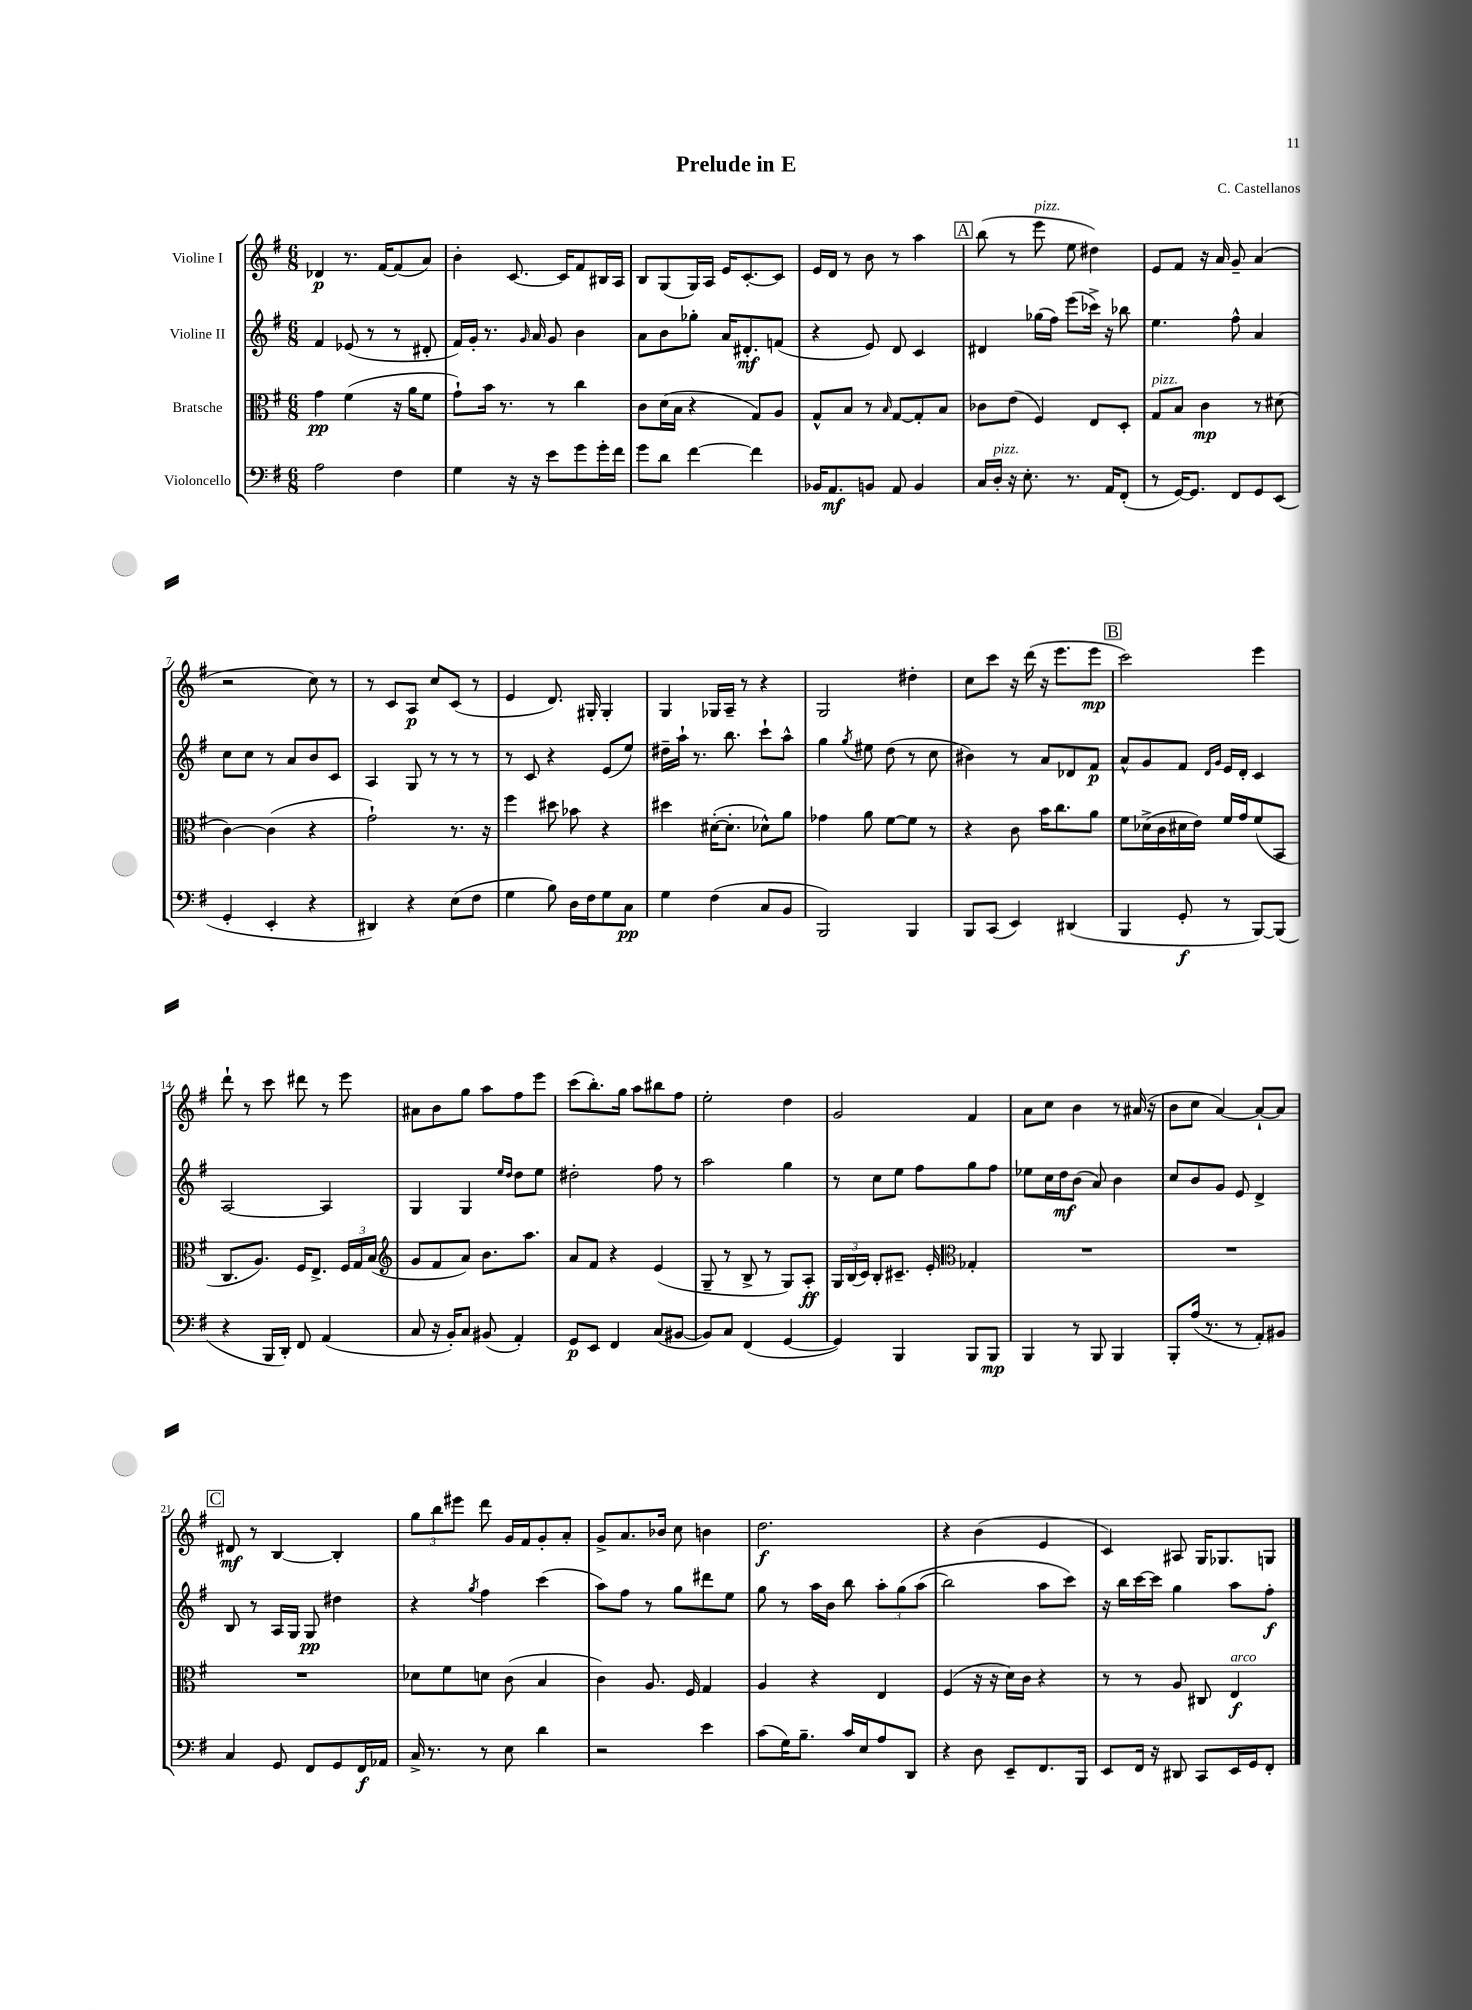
\header { title = "Prelude in E" composer = "C. Castellanos" }
<<
\new StaffGroup <<
\new Staff = "s0" \with { instrumentName = "Violine I" } {
    \clef treble \key g \major \numericTimeSignature \time 6/8
    \autoBeamOff des'4\p r8. fis'16[~ fis'8( a'8]) |
    b'4-. c'8.~ c'16[ fis'8 bis16 a16] |
    b8[ g8( g16) a16] e'16[ c'8.~-. c'8] |
    e'16[ d'16] r8 b'8 r8 a''4 |
    \mark \markup { \box "A" } b''8( r8 e'''8^\markup { \italic "pizz." } e''8 dis''4) |
    e'8[ fis'8] r16 a'16 g'8-- a'4( |
    r2 c''8) r8 |
    r8 c'8[ a8]\p c''8[ c'8]( r8 |
    e'4 d'8.) gis16-. gis4-. |
    g4 ges16[ a16]-- r8 r4 |
    g2 dis''4-. |
    c''8[ c'''8] r16 d'''16( r16 e'''8.[ e'''8]\mp |
    \mark \markup { \box "B" } c'''2) e'''4 |
    d'''8-! r8 c'''8 dis'''8 r8 e'''8 |
    ais'8[ b'8 g''8] a''8[ fis''8 e'''8] |
    c'''8[( b''8.-.) g''16] a''8[ bis''8 fis''8] |
    e''2-. d''4 |
    g'2 fis'4 |
    a'8[ c''8] b'4 r8 ais'16( r16 |
    b'8[ c''8] a'4~) a'8[~-! a'8] |
    \mark \markup { \box "C" } dis'8\mf r8 b4~ b4-. |
    \tuplet 3/2 { g''8[ b''8 eis'''8] } d'''8 g'16[ fis'16 g'8-. a'8]-. |
    g'8[-> a'8. bes'16] c''8 b'4 |
    d''2.\f |
    r4 b'4( e'4 |
    c'4) ais8 g16[ ges8. g8] \bar "|." |
}
\new Staff = "s1" \with { instrumentName = "Violine II" } {
    \clef treble \key g \major \numericTimeSignature \time 6/8
    \autoBeamOff fis'4 ees'8( r8 r8 dis'8-. |
    fis'16[) g'16]-. r8. \grace { g'16 } a'16 g'8 b'4 |
    a'8[ b'8 ges''8]-. a'16[ dis'8.-.\mf f'8]( |
    r4 e'8) d'8 c'4 |
    \mark \markup { \box "A" } dis'4 ges''16[( fis''16]) e'''8[( ces'''16]->) r16 bes''8 |
    e''4. fis''8-^ a'4 |
    c''8[ c''8] r8 a'8[ b'8 c'8] |
    a4 g8 r8 r8 r8 |
    r8 c'8 r4 e'8[( e''8]) |
    dis''16[-- a''16]-! r8. b''8. c'''8[-! a''8]-^ |
    g''4 \acciaccatura { g''8 } eis''8 d''8( r8 c''8 |
    bis'4) r8 a'8[ des'8 fis'8]\p |
    \mark \markup { \box "B" } a'8[-^ g'8 fis'8] \grace { d'16[ g'16] } e'16[ d'16]-. c'4 |
    a2~ a4 |
    g4 g4 \grace { e''16[ d''16] } d''8[ e''8] |
    dis''2-. fis''8 r8 |
    a''2 g''4 |
    r8 c''8[ e''8] fis''8[ g''8 fis''8] |
    ees''8[ c''16 d''16\mf b'8]( a'8) b'4 |
    c''8[ b'8 g'8] e'8 d'4-> |
    \mark \markup { \box "C" } b8 r8 a16[ g16] g8\pp dis''4 |
    r4 \acciaccatura { g''8 } fis''4 c'''4( |
    a''8[) fis''8] r8 g''8[ dis'''8 e''8] |
    g''8 r8 a''16[ b'16] b''8 \tuplet 3/2 { a''8[-. g''8\( a''8]( } |
    b''2) a''8[ c'''8]\) |
    r16 b''16[ c'''16~ c'''16] g''4 a''8[ fis''8]-.\f \bar "|." |
}
\new Staff = "s2" \with { instrumentName = "Bratsche" } {
    \clef alto \key g \major \numericTimeSignature \time 6/8
    \autoBeamOff g'4\pp fis'4( r16 a'16[ fis'8] |
    g'8[-!) b'16] r8. r8 c''4 |
    c'8[ d'16( b16] r4 g8[) a8] |
    g8[-^ b8] r8 \grace { b16 } g8[~ g8-. b8] |
    \mark \markup { \box "A" } ces'8[ e'8]( fis4) e8[ d8]-. |
    g8[^\markup { \italic "pizz." } b8] c'4\mp r8 dis'8( |
    c'4~) c'4( r4 |
    g'2-!) r8. r16 |
    fis''4 dis''8 bes'8 r4 |
    dis''4 dis'16[~-.( dis'8.]-. des'8[-^) a'8] |
    ges'4 a'8 fis'8[~ fis'8] r8 |
    r4 c'8 b'16[ c''8. a'8] |
    \mark \markup { \box "B" } fis'8[ des'16->( c'16 dis'16 e'16]) fis'16[ g'16 fis'8( b,8] |
    c8.[ a8.]) fis16[ e8.]-> \tuplet 3/2 { fis16[ g16 b16]( } |
    \clef treble g'8[ fis'8 a'8]) b'8.[ a''8.] |
    a'8[ fis'8] r4 e'4( |
    g8-- r8 b8-> r8 g8[) a8]-.\ff |
    \tuplet 3/2 { g16[ b16( c'16]) } b8[-. cis'8.]-- e'16-. \clef alto ges4-. |
    R2. |
    R2. |
    \mark \markup { \box "C" } R2. |
    des'8[ fis'8 d'8] c'8( b4 |
    c'4) a8. fis16 g4 |
    a4 r4 e4 |
    fis4( r16 r16 d'16[) c'16] r4 |
    r8 r8 a8 cis8 e4\f^\markup { \italic "arco" } \bar "|." |
}
\new Staff = "s3" \with { instrumentName = "Violoncello" } {
    \clef bass \key g \major \numericTimeSignature \time 6/8
    \autoBeamOff a2 fis4 |
    g4 r16 r16 e'8[ g'8 g'16-. fis'16] |
    g'8[ d'8] fis'4~ fis'4 |
    bes,16[ a,8.\mf b,8] a,8 b,4 |
    \mark \markup { \box "A" } c16[ d16]-.^\markup { \italic "pizz." } r16 e8.-. r8. a,16[ fis,8]-.( |
    r8 g,16[~) g,8.] fis,8[ g,8 e,8]( |
    g,4-. e,4-. r4 |
    dis,4) r4 e8[( fis8] |
    g4 b8) d16[ fis16 g8 c8]\pp |
    g4 fis4( c8[ b,8] |
    b,,2) b,,4 |
    b,,8[ c,8]( e,4) dis,4( |
    \mark \markup { \box "B" } b,,4 g,8-.\f r8 b,,8[~) b,,8]( |
    r4 b,,16[ d,16]-.) fis,8 a,4( |
    c8 r16 b,16[-.) c8] bis,8( a,4-.) |
    g,8[\p e,8] fis,4 c8[( bis,8]~ |
    bis,8[) c8] fis,4( g,4~ |
    g,4) b,,4 b,,8[ b,,8]\mp |
    b,,4 r8 b,,8 b,,4 |
    b,,8[-. a16]( r8. r8 a,8[-.) bis,8] |
    \mark \markup { \box "C" } c4 g,8 fis,8[ g,8 fis,16\f aes,16] |
    c16-> r8. r8 e8 d'4 |
    r2 e'4 |
    c'8[( g16) b8.]-- c'16[ e16 a8 d,8] |
    r4 d8 e,8[-- fis,8. b,,16] |
    e,8[ fis,16] r16 dis,8 c,8[ e,16 g,16 fis,8]-. \bar "|." |
}
>>
>>
